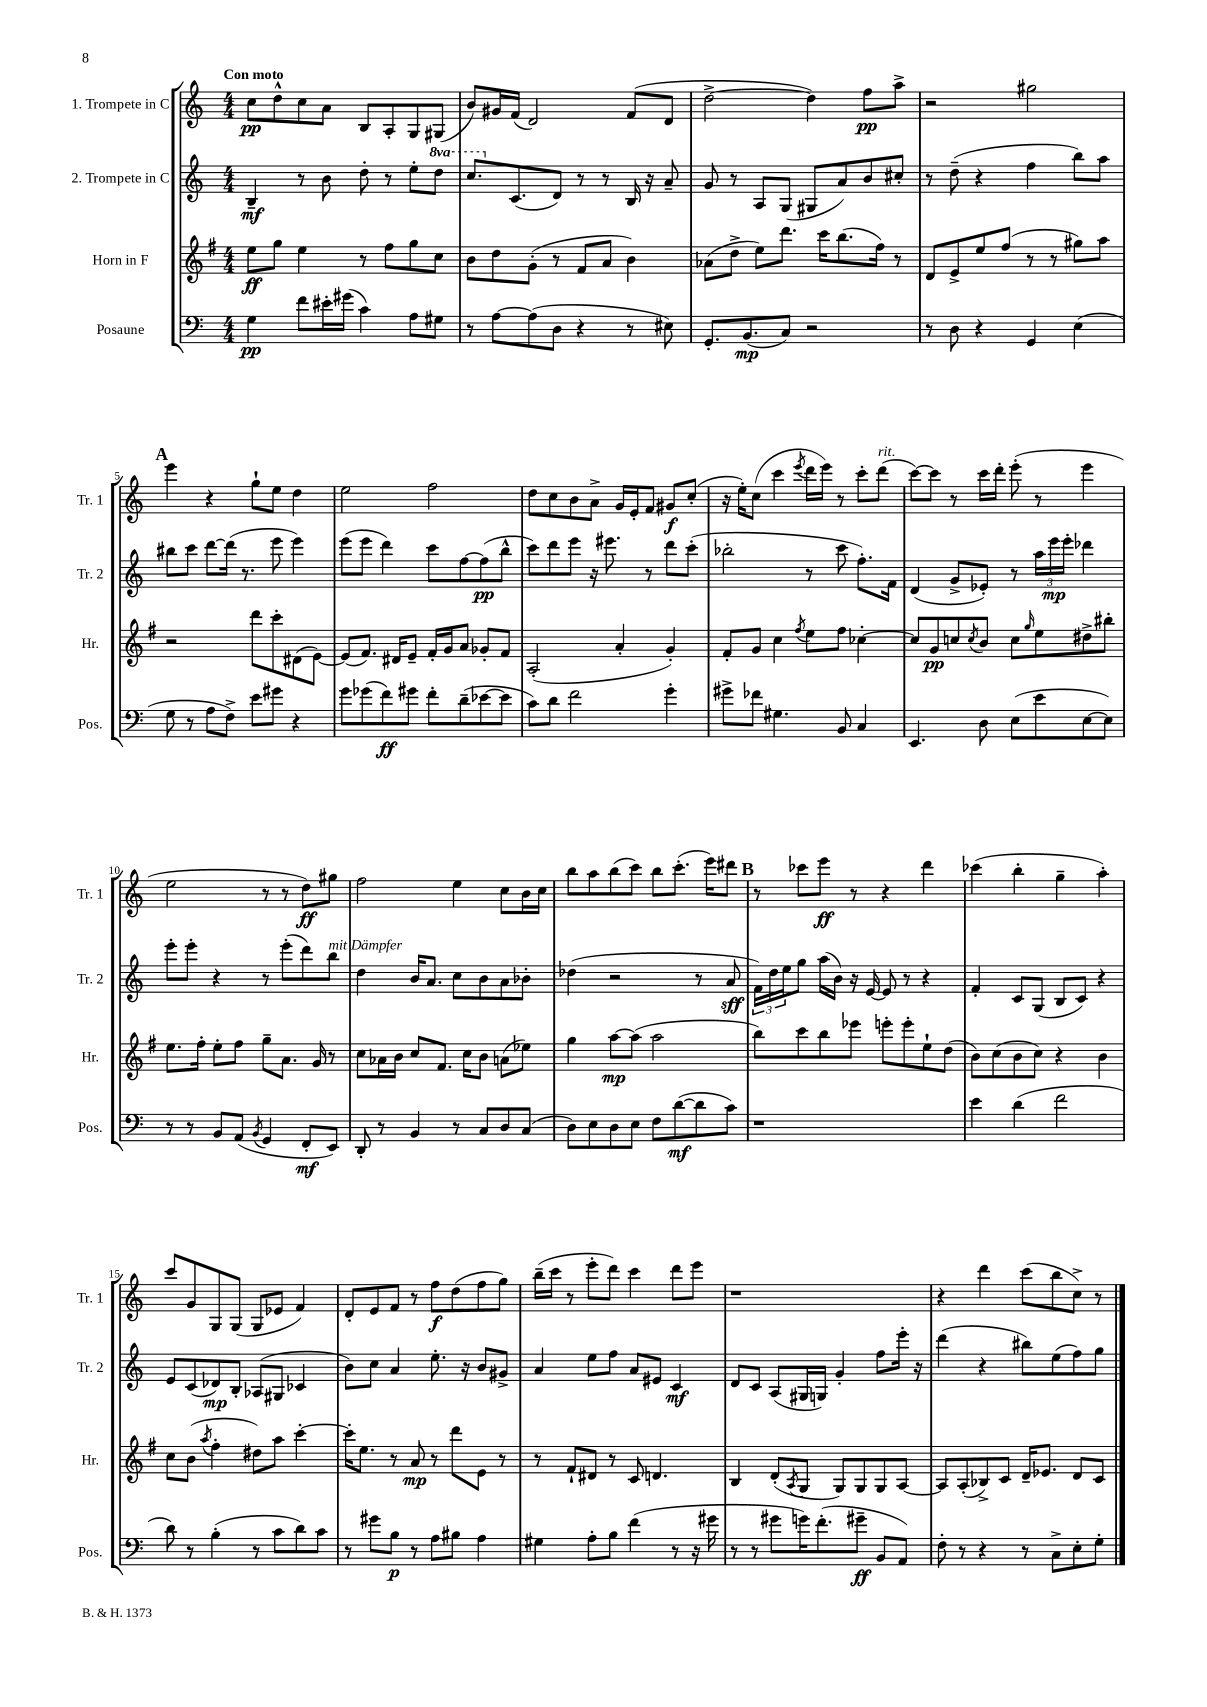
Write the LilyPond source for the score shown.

<<
\new StaffGroup <<
\new Staff = "s0" \with { instrumentName = "1. Trompete in C" shortInstrumentName = "Tr. 1" } {
    \clef treble \key c \major \numericTimeSignature \time 4/4 \tempo "Con moto"
    c''8\pp d''8-^ c''8 a'8 b8 a8-. g8 gis8( |
    b'8) gis'16 f'16( d'2) f'8( d'8 |
    d''2~-> d''4) f''8\pp a''8-> |
    r2 gis''2 |
    \mark \markup { \bold "A" } e'''4 r4 g''8-! e''8 d''4 |
    e''2 f''2 |
    d''8 c''8 b'8 a'8-> g'16 e'16-. f'8 gis'8\f c''8-.( |
    r16 e''16-.) c''8( c'''4 \acciaccatura { e'''8 } d'''16 e'''16) r8 c'''8-. d'''8^\markup { \italic "rit." }( |
    c'''8~) c'''8 r8 c'''16 d'''16-. e'''8-.( r8 e'''4 |
    e''2 r8 r8 d''8\ff) gis''8 |
    f''2 e''4 c''8 b'16 c''16 |
    b''8 a''8 b''8( c'''8) b''8 c'''8.-.( e'''16) dis'''8 |
    \mark \markup { \bold "B" } r8 ces'''8 e'''8\ff r8 r4 d'''4 |
    ces'''4( b''4-. g''4-- a''4-.) |
    c'''8 g'8 g8 g8( g8 ees'8 f'4) |
    d'8-. e'8 f'8 r8 f''8\f d''8( f''8 g''8) |
    b''16--( c'''16 r8 e'''8-. d'''8) c'''4 d'''8 e'''8 |
    r1 |
    r4 d'''4 c'''8( b''8 c''8->) r8 \bar "|." |
}
\new Staff = "s1" \with { instrumentName = "2. Trompete in C" shortInstrumentName = "Tr. 2" } {
    \clef treble \key c \major \numericTimeSignature \time 4/4 \set Staff.ottavationMarkups = #ottavation-simple-ordinals
    b4--\mf r8 b'8 d''8-. r8 e''8-. \ottava #1 d'''8 |
    c'''8. \ottava #0 c'8.( d'8) r8 r8 b16 r16 a'8-- |
    g'8 r8 a8 g8( gis8 a'8) b'8 cis''8-. |
    r8 d''8--( r4 f''4 b''8) a''8 |
    \mark \markup { \bold "A" } bis''8 c'''8 d'''8~ d'''16( r8. e'''8 e'''4) |
    e'''8( e'''8 d'''4) c'''8 f''8~ f''8\pp( b''8-^ |
    c'''8) d'''8 e'''8 r16 eis'''8. r8 d'''8 c'''8-.( |
    bes''2-. r8 c'''8 f''8.-.) f'16 |
    d'4( g'8-> ees'8-.) r8 \tuplet 3/2 { a''16 e'''16\mp e'''16-. } des'''4 |
    e'''8-. e'''8-. r4 r8 e'''8-.( d'''8) b''8^\markup { \italic "mit Dämpfer" } |
    d''4 b'16 a'8. c''8 b'8 a'8 bes'8-. |
    des''4( r2 r8 a'8\sff |
    \mark \markup { \bold "B" } \tuplet 3/2 { f'16) d''16 e''16 } g''8 a''16( b'16) r16 e'16~ e'8 r8 r4 |
    f'4-. c'8 g8( b8 c'8) r4 |
    e'8 c'8( des'8\mp) b8-. aes8( gis8 ces'4 |
    b'8) c''8 a'4 e''8.-. r16 b'8 gis'8-> |
    a'4 e''8 f''8 a'8 eis'8 c'4\mf |
    d'8 c'8 a8( gis16 g16) g'4-. f''8 e'''16-. r16 |
    d'''4( r4 bis''8) e''8( f''8) g''8 \bar "|." |
}
\new Staff = "s2" \with { instrumentName = "Horn in F" shortInstrumentName = "Hr." } {
    \clef treble \key g \major \numericTimeSignature \time 4/4
    e''8\ff g''8 e''4 r8 fis''8 g''8 c''8 |
    b'8 d''8 g'8-.( r8 fis'8 a'8 b'4) |
    aes'8( d''8-> e''8) d'''8. c'''16 b''8.( fis''16) r8 |
    d'8 e'8-> e''8 fis''8( r8 r8 gis''8) a''8 |
    \mark \markup { \bold "A" } r2 d'''8 c'''8-. dis'8( e'8~) |
    e'8( fis'8.) dis'16 e'8-- fis'16-. g'16 a'8 ges'8-. fis'8 |
    a2-.( a'4-. g'4-.) |
    fis'8-. g'8 c''4 \acciaccatura { fis''8 } e''8 fis''8 ces''4~-. |
    ces''8 g'8\pp c''8 \acciaccatura { c''8 } b'8 c''8 \grace { g''16 } e''8 dis''8-> bis''8-. |
    e''8. fis''16-. e''8-. fis''8 g''8-- a'8. g'16 r8 |
    c''8 aes'16 b'16 c''8 fis'8. c''16 b'8 a'8( ees''8) |
    g''4 a''8~\mp a''8( a''2 |
    \mark \markup { \bold "B" } b''8) c'''8 b''8 ees'''8 e'''8-. e'''8-. e''8-! d''8( |
    b'8) c''8( b'8 c''8) r4 b'4 |
    c''8 b'8( \acciaccatura { a''8 } fis''4-. dis''8) a''8 c'''4~-. |
    c'''16-. e''8. r8 a'8\mp r8 d'''8 e'8 r8 |
    r8 fis'8-! dis'8 r8 c'8 d'4. |
    b4 d'8-.( \acciaccatura { a8 } g8 g8) g8 g8 a8~ |
    a8 a8-.( bes8->) c'8 d'16-- ees'8. d'8 c'8 \bar "|." |
}
\new Staff = "s3" \with { instrumentName = "Posaune" shortInstrumentName = "Pos." } {
    \clef bass \key c \major \numericTimeSignature \time 4/4
    g4\pp f'8 eis'16-. gis'16( c'4) a8 gis8 |
    r8 a8~ a8( d8 r4 r8 eis8) |
    g,8.-. b,8.\mp( c8) r2 |
    r8 d8 r4 g,4 e4( |
    \mark \markup { \bold "A" } g8 r8 a8 f8->) e'8 gis'8 r4 |
    g'8 ges'8( f'8\ff) gis'8 f'8-. d'8--( ees'8~ ees'8 |
    c'8) d'8 f'2 g'4-. |
    gis'8-> fes'8 gis4. b,8 c4 |
    e,4. d8 e8( e'8 e8~ e8) |
    r8 r8 b,8 a,8( \acciaccatura { b,8 } g,4 f,8-.\mf e,8) |
    d,8-. r8 b,4 r8 c8 d8 c8( |
    d8) e8 d8 e8 f8 d'8~\mf( d'8 c'8) |
    \mark \markup { \bold "B" } r1 |
    e'4 d'4( f'2 |
    d'8) r8 b4-.( r8 c'8 d'8) c'8 |
    r8 gis'8 b8\p r8 a8 bis8 a4 |
    gis4 a8-. b8 f'4( r8 r16 gis'16 |
    r8 r8 gis'8 g'16) f'8.-.( gis'8--\ff b,8 a,8) |
    f8-. r8 r4 r8 c8-> e8-. g8-. \bar "|." |
}
>>
>>
